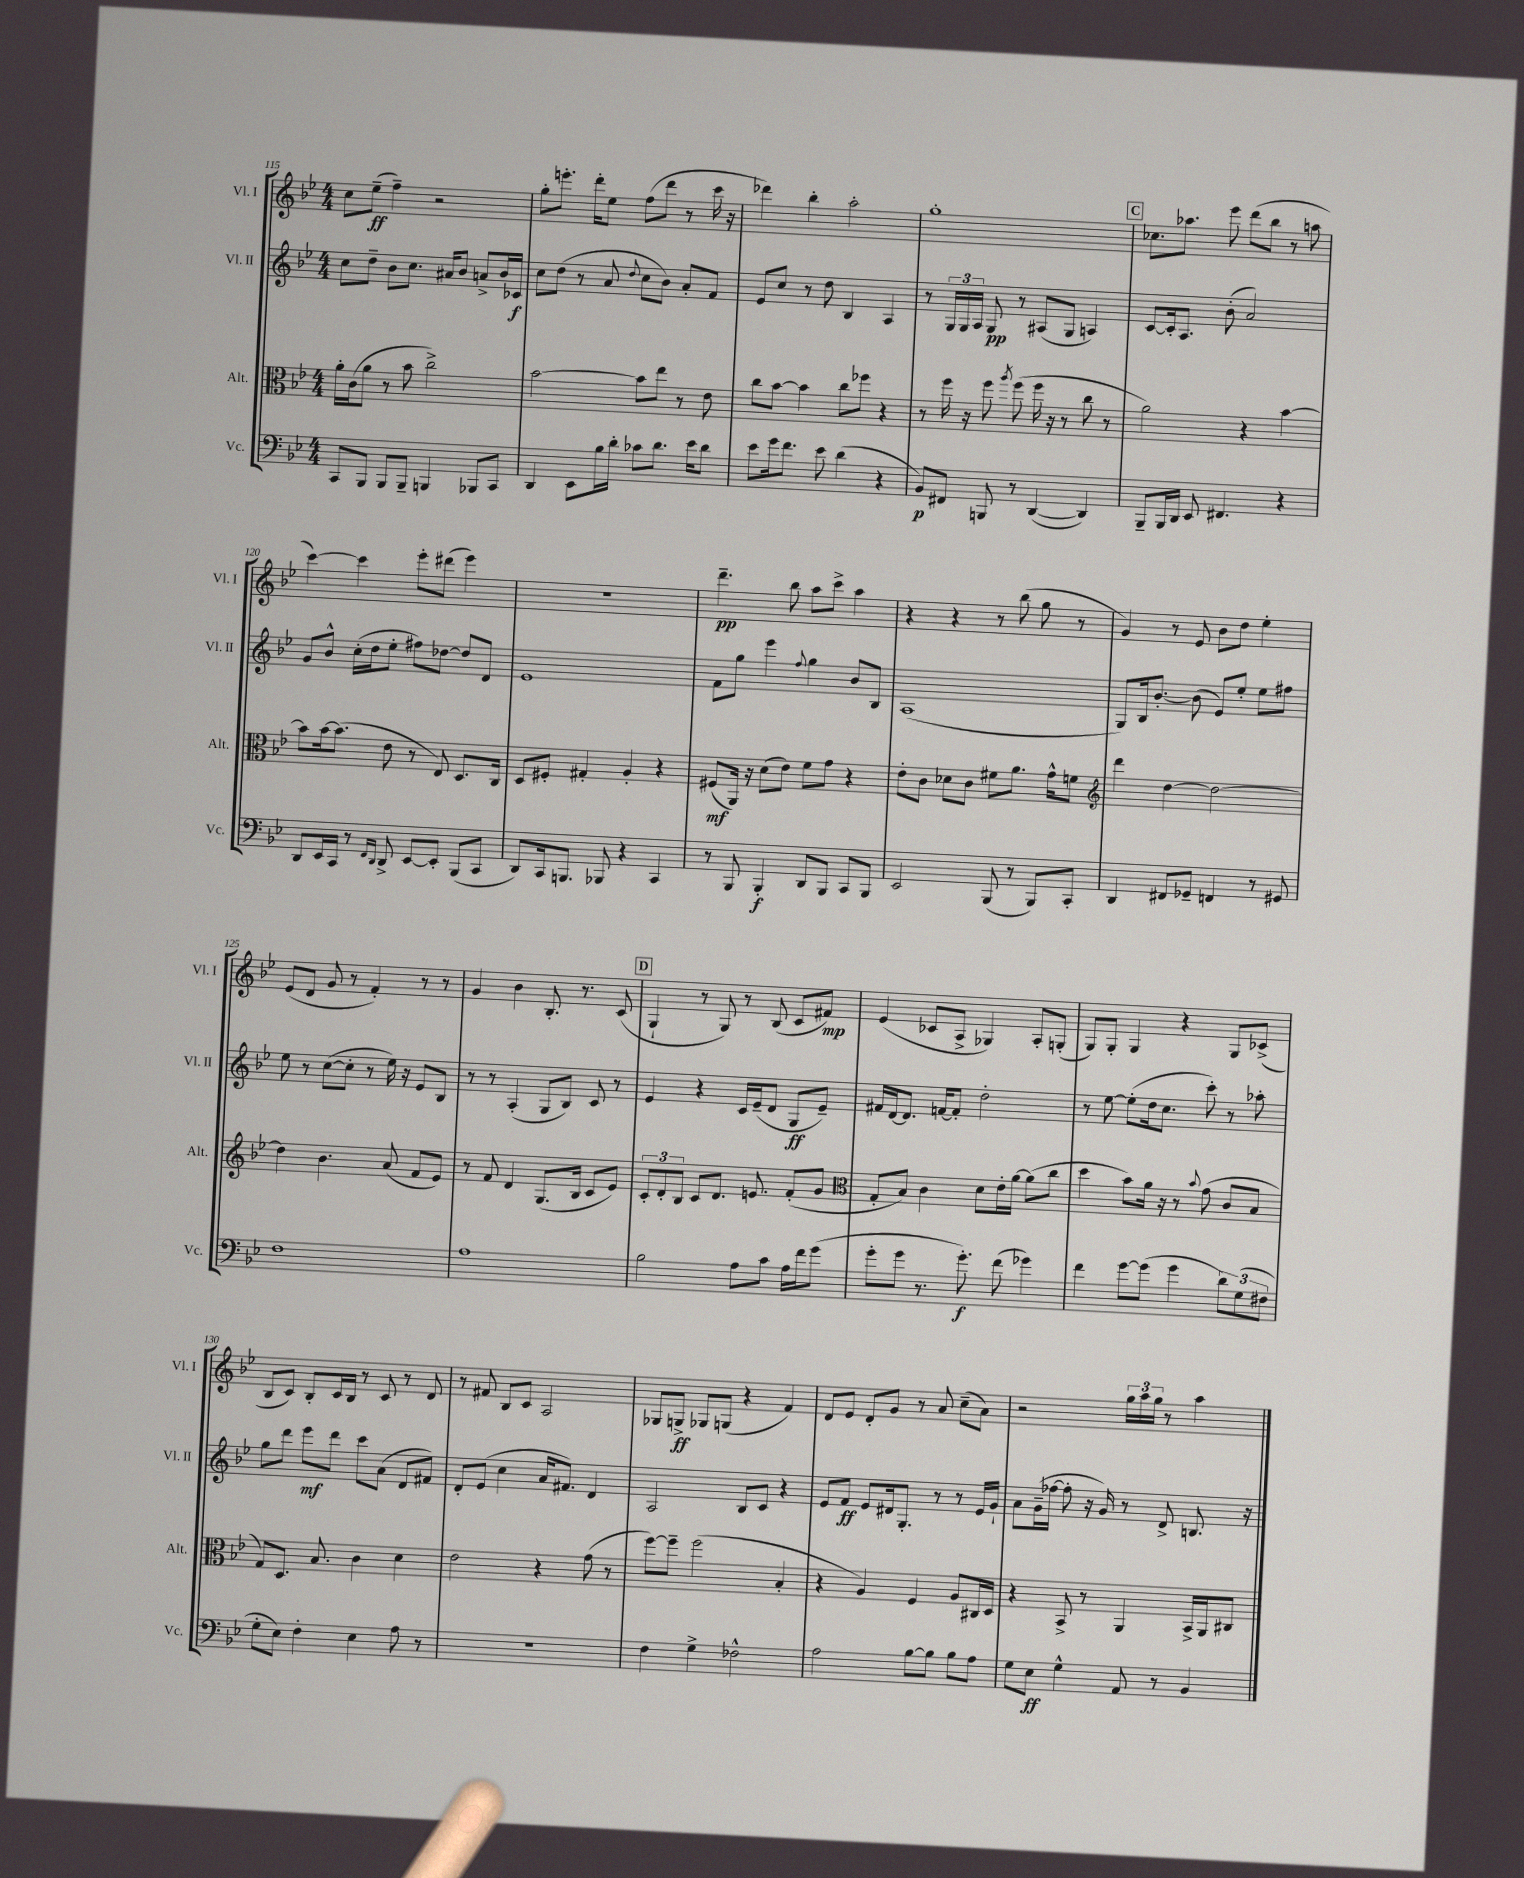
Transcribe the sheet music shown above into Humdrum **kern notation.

**kern	**dynam	**kern	**dynam	**kern	**dynam	**kern	**dynam
*part4	*part4	*part3	*part3	*part2	*part2	*part1	*part1
*staff4	*staff4	*staff3	*staff3	*staff2	*staff2	*staff1	*staff1
*I"Vc.	*	*I"Alt.	*	*I"Vl. II	*	*I"Vl. I	*
*I'Vc.	*	*I'Alt.	*	*I'Vl. II	*	*I'Vl. I	*
*clefF4	*	*clefC3	*	*clefG2	*	*clefG2	*
*k[b-e-]	*	*k[b-e-]	*	*k[b-e-]	*	*k[b-e-]	*
*M4/4	*	*M4/4	*	*M4/4	*	*M4/4	*
=115	=115	=115	=115	=115	=115	=115	=115
8CC/L	.	16a'\LL	.	8cc\L	.	8cc\L	.
.	.	(16c\J	.	.	.	.	.
8BBB-/J	.	8a\J	.	8dd~\J	.	(8ee-~\J	ff
8BBB-/L	.	8r	.	8b-\L	.	4ff~\)	.
8BBB-~/J	.	8b-\	.	8.cc\J	.	.	.
4BBBn/	.	2cc^\)	.	.	.	2r	.
.	.	.	.	16a#X/KL	.	.	.
.	.	.	.	8b-/J	.	.	.
8BBB-X/L	.	.	.	8an^/L	.	.	.
8CC/J	.	.	.	16b-/L	.	.	.
.	.	.	.	16c-X/JJ	f	.	.
=116	=116	=116	=116	=116	=116	=116	=116
4DD/	.	[2b-\	.	8cc\L	.	8gg'\L	.
.	.	.	.	(8dd\J	.	8.eeen'\J	.
8EE-\L	.	.	.	8r	.	.	.
.	.	.	.	.	.	16ddd'\KL	.
16B-\L	.	.	.	8a/	.	8ee-\J	.
16d'\JJ	.	.	.	.	.	.	.
.	.	.	.	8qqdd/	.	.	.
8c-X\L	.	8b-\L]	.	8cc\L	.	(8ff\L	.
8.d\J	.	8ee-\J	.	8b-\J)	.	8ddd\J	.
.	.	8r	.	8a'/L	.	8r	.
16e-\KL	.	.	.	.	.	.	.
8d\J	.	8e-\	.	8f/J	.	16ccc\	.
.	.	.	.	.	.	16r	.
=117	=117	=117	=117	=117	=117	=117	=117
8e-\L	.	8cc\L	.	8e-/L	.	4ddd-X\)	.
16g\k	.	[8b-\J	.	8cc/J	.	.	.
8.f\J	.	.	.	.	.	.	.
.	.	4b-\]	.	8r	.	4bb-'\	.
8e-\	.	.	.	8dd\	.	.	.
(4d\	.	8cc\L	.	4B-/	.	2aa'\	.
.	.	8ff-X\J	.	.	.	.	.
4r	.	4r	.	4A/	.	.	.
=118	=118	=118	=118	=118	=118	=118	=118
8BB-/L)	p	8r	.	8r	.	1gg'	.
8FF#X/J	.	16ff\	.	24G/LL	.	.	.
.	.	.	.	24G/	.	.	.
.	.	16r	.	.	.	.	.
.	.	.	.	24A/JJ	.	.	.
8BBBn/	.	8ff\	.	8G/	pp	.	.
.	.	8qaa/	.	.	.	.	.
8r	.	(8ff\	.	8r	.	.	.
([4DD/	.	16ff\	.	(8A#X/L	.	.	.
.	.	16r	.	.	.	.	.
.	.	8r	.	8G/J	.	.	.
4DD/])	.	8cc\	.	4An/)	.	.	.
.	.	8r	.	.	.	.	.
!!LO:REH:place=s1:t=C
=119	=119	=119	=119	=119	=119	=119	=119
8BBB-~/L	.	2a\)	.	[8c/L	.	8.cc-X\L	.
16BBB-/L	.	.	.	16c'/k]	.	.	.
16DD/JJ	.	.	.	8.A/J	.	8.aa-X\J	.
8EE-/	.	.	.	.	.	.	.
4.FF#X/	.	.	.	(8b-'\	.	8eee-\	.
.	.	4r	.	2a/)	.	(8ddd\L	.
.	.	.	.	.	.	8bb-\J	.
4r	.	[4b-\	.	.	.	8r	.
.	.	.	.	.	.	8aan\	.
!!LO:LB:g=z
=120	=120	=120	=120	=120	=120	=120	=120
8DD/L	.	8b-\L]	.	8g/L	.	[4ccc\)	.
16EE-/L	.	[16b-\k	.	8b-^^/J	.	.	.
16CC/JJ	.	(8.b-\J]	.	.	.	.	.
8r	.	.	.	(16cc'\LL	.	4ccc\]	.
.	.	.	.	16dd\J	.	.	.
16qqFF/LL	.	.	.	.	.	.	.
16qqDD/JJ	.	.	.	.	.	.	.
8DD^/	.	8e-\	.	8ee-'\J	.	.	.
[8EE-/L	.	8r	.	8ff#X\L)	.	8eee-'\L	.
8EE-'/J]	.	8E-/)	.	[8dd-X\J	.	(8ddd#X\J	.
(8BBB-/L	.	8.D/L	.	8dd-/L]	.	4eee-\)	.
8CC/J	.	.	.	8d/J	.	.	.
.	.	16C/Jk	.	.	.	.	.
=121	=121	=121	=121	=121	=121	=121	=121
8DD/L)	.	8D/L	.	1e-	.	1r	.
16CC/k	.	8F#X'/J	.	.	.	.	.
8.BBBn/J	.	.	.	.	.	.	.
.	.	4G#X'/	.	.	.	.	.
8BBB-X/	.	.	.	.	.	.	.
4r	.	4A'/	.	.	.	.	.
4CC/	.	4r	.	.	.	.	.
=122	=122	=122	=122	=122	=122	=122	=122
8r	.	(8F#X/L	mf	8f\L	.	4.ddd~\	pp
8BBB-/	.	16AA/Jk)	.	8gg\J	.	.	.
.	.	16r	.	.	.	.	.
4BBB-'/	f	(8d\L	.	4eee-\	.	.	.
.	.	8e-\J)	.	.	.	8bb-\	.
.	.	.	.	8qqff/	.	.	.
8DD/L	.	8f\L	.	4gg\	.	8aa\L	.
8BBB-/J	.	8g\J	.	.	.	8ccc^\J	.
8CC/L	.	4r	.	8b-/L	.	4aa\	.
8BBB-/J	.	.	.	8B-/J	.	.	.
=123	=123	=123	=123	=123	=123	=123	=123
2EE-/	.	8e-'\L	.	(1A	.	4r	.
.	.	8c\J	.	.	.	.	.
.	.	8d-X\L	.	.	.	4r	.
.	.	8c\J	.	.	.	.	.
(8BBB-/	.	8f#X\L	.	.	.	8r	.
8r	.	8.a\J	.	.	.	(8bb-\	.
8BBB-/L)	.	.	.	.	.	8gg\	.
.	.	16g^^\KL	.	.	.	.	.
8CC'/J	.	8fn\J	.	.	.	8r	.
=124	=124	=124	=124	=124	=124	=124	=124
*	*	*clefG2	*	*	*	*	*
4DD/	.	4ddd\	.	8G/L)	.	4g/)	.
.	.	.	.	16B-/k	.	.	.
.	.	.	.	[8.b-'/J	.	.	.
8FF#X/L	.	[4dd\	.	.	.	8r	.
8GG-X~/J	.	.	.	(8b-\]	.	8e-/	.
4FFn/	.	2dd\_	.	8e-/L)	.	8b-\L	.
.	.	.	.	8ee-'/J	.	8dd\J	.
8r	.	.	.	8ee-\L	.	4ee-'\	.
8GG#X/	.	.	.	8ff#X\J	.	.	.
!!LO:LB:g=z
=125	=125	=125	=125	=125	=125	=125	=125
1F	.	4dd\]	.	8ee-\	.	(8e-/L	.
.	.	.	.	8r	.	8d/J	.
.	.	4.b-\	.	([8cc\L	.	8g/	.
.	.	.	.	8cc'\J]	.	8r	.
.	.	.	.	8r	.	4f'/)	.
.	.	(8a/	.	16ee-\)	.	.	.
.	.	.	.	16r	.	.	.
.	.	8f/L	.	8e-/L	.	8r	.
.	.	8e-/J)	.	8B-/J	.	8r	.
=126	=126	=126	=126	=126	=126	=126	=126
1A	.	8r	.	8r	.	4g/	.
.	.	8f/	.	8r	.	.	.
.	.	4d/	.	(4A'/	.	4b-\	.
.	.	(8.G/L	.	8G/L	.	8.B-'/	.
.	.	.	.	8B-/J)	.	.	.
.	.	16B-/Jk	.	.	.	8.r	.
.	.	8c/L	.	8c/	.	.	.
.	.	8e-/J)	.	8r	.	(8c/	.
!!LO:REH:place=s1:t=D
=127	=127	=127	=127	=127	=127	=127	=127
2B-\	.	12c'/L	.	4e-/	.	4G`/	.
.	.	12d'/	.	.	.	.	.
.	.	12B-/J	.	.	.	.	.
.	.	8c/L	.	4r	.	8r	.
.	.	8.d/J	.	.	.	8G/)	.
8A\L	.	.	.	16c/LL	.	8r	.
.	.	8.en/	.	(16e-~/J	.	.	.
8c\J	.	.	.	8d/J	.	(8B-/	.
16A\LL	.	(8f'/L	.	8G/L	ff	8c/L	.
16f\J	.	.	.	.	.	.	.
(8g\J	.	8g/J	.	8e-~/J)	.	8f#X/J)	mp
=128	=128	=128	=128	=128	=128	=128	=128
*	*	*clefC3	*	*	*	*	*
8g'\L	.	8G'/L	.	16f#X/LL	.	(4e-/	.
.	.	.	.	[16d/J	.	.	.
8g\J	.	8B-/J)	.	8.d/J]	.	.	.
8.r	.	4c\	.	.	.	8c-X/L	.
.	.	.	.	[16fn/KL	.	.	.
.	.	.	.	8f'/J]	.	8A^/J	.
8.g'\)	f	.	.	.	.	.	.
.	.	8d\L	.	2dd'\	.	4G-X/)	.
(8f\	.	16e-'\L	.	.	.	.	.
.	.	[16a\JJ	.	.	.	.	.
4g-X\)	.	(8a\L]	.	.	.	8A'/L	.
.	.	8cc\J	.	.	.	(8Gn'/J	.
=129	=129	=129	=129	=129	=129	=129	=129
4f\	.	4dd\	.	8r	.	8G/L)	.
.	.	.	.	[8ee-\	.	8G'/J	.
[8g\L	.	8b-\L)	.	(8ee-'\L]	.	4G/	.
(8g\J]	.	16a\Jk	.	16dd\k	.	.	.
.	.	16r	.	8.cc\J	.	.	.
4g\	.	8r	.	.	.	4r	.
.	.	8qqb-/	.	.	.	.	.
.	.	(8g\	.	8ccc'\)	.	.	.
12d\L)	.	8c/L	.	8r	.	8G/L	.
(12G\	.	.	.	.	.	.	.
.	.	8B-/J	.	8aa-X'\	.	(8c-X^/J	.
12F#X\J	.	.	.	.	.	.	.
!!LO:LB:g=z
=130	=130	=130	=130	=130	=130	=130	=130
8G'\L	.	8G/L)	.	8gg\L	.	8B-/L	.
8E-\J)	.	8.D/J	.	8ddd\J	.	8c/J)	.
4F'\	.	.	.	8eee-\L	mf	8B-'/L	.
.	.	8.B-/	.	.	.	.	.
.	.	.	.	8ddd\J	.	16c/L	.
.	.	.	.	.	.	16B-/JJ	.
4E-\	.	4c\	.	8ccc\L	.	8r	.
.	.	.	.	(8a\J	.	8c/	.
8A\	.	4d\	.	8d/L	.	8r	.
8r	.	.	.	8f#X/J)	.	8d/	.
=131	=131	=131	=131	=131	=131	=131	=131
1r	.	2e-\	.	8d'/L	.	8r	.
.	.	.	.	(8e-/J	.	8f#X/	.
.	.	.	.	4cc\	.	8B-/L	.
.	.	.	.	.	.	8c/J	.
.	.	4r	.	16a/KL	.	2A/	.
.	.	.	.	8.f#X/J)	.	.	.
.	.	(8g\	.	4d/	.	.	.
.	.	8r	.	.	.	.	.
=132	=132	=132	=132	=132	=132	=132	=132
4F\	.	[8ff\L)	.	2A/	.	8G-X/L	.
.	.	8ff~\J]	.	.	.	8Gn^/J	ff
4G^\	.	(2ff\	.	.	.	8G-X/L	.
.	.	.	.	.	.	(8Gn/J	.
2F-X^^\	.	.	.	8B-/L	.	4r	.
.	.	.	.	8c/J	.	.	.
.	.	4B-'/	.	4r	.	4f/)	.
=133	=133	=133	=133	=133	=133	=133	=133
2A\	.	4r	.	8e-/L	.	8d/L	.
.	.	.	.	8f/J	ff	8e-/J	.
.	.	4A/)	.	8e-/L	.	8d'/L	.
.	.	.	.	16d#X/k	.	8g/J	.
.	.	.	.	8.G'/J	.	.	.
[8B-\L	.	4F/	.	.	.	8r	.
8B-\J]	.	.	.	8r	.	8a/	.
8B-\L	.	8A/L	.	8r	.	(8cc~\L	.
8A\J	.	16C#X/L	.	16e-/LL	.	8a\J)	.
.	.	16D/JJ	.	16g`/JJ	.	.	.
=134	=134	=134	=134	=134	=134	=134	=134
8G\L	.	4r	.	8a\L	.	2r	.
8E-\J	ff	.	.	(16g~\L	.	.	.
.	.	.	.	[16ff-X\JJ	.	.	.
4G^^\	.	8BB-^/	.	8ff-'\]	.	.	.
.	.	8r	.	16r	.	.	.
.	.	.	.	16g/)	.	.	.
8AA/	.	4AA/	.	8r	.	24gg\LL	.
.	.	.	.	.	.	24aa\	.
.	.	.	.	.	.	24gg\JJ	.
8r	.	.	.	8d^/	.	8r	.
4BB-/	.	16BB-^/LL	.	8.Bn/	.	4aa\	.
.	.	16AA/J	.	.	.	.	.
.	.	8C#X/J	.	.	.	.	.
.	.	.	.	16r	.	.	.
==	==	==	==	==	==	==	==
*-	*-	*-	*-	*-	*-	*-	*-
